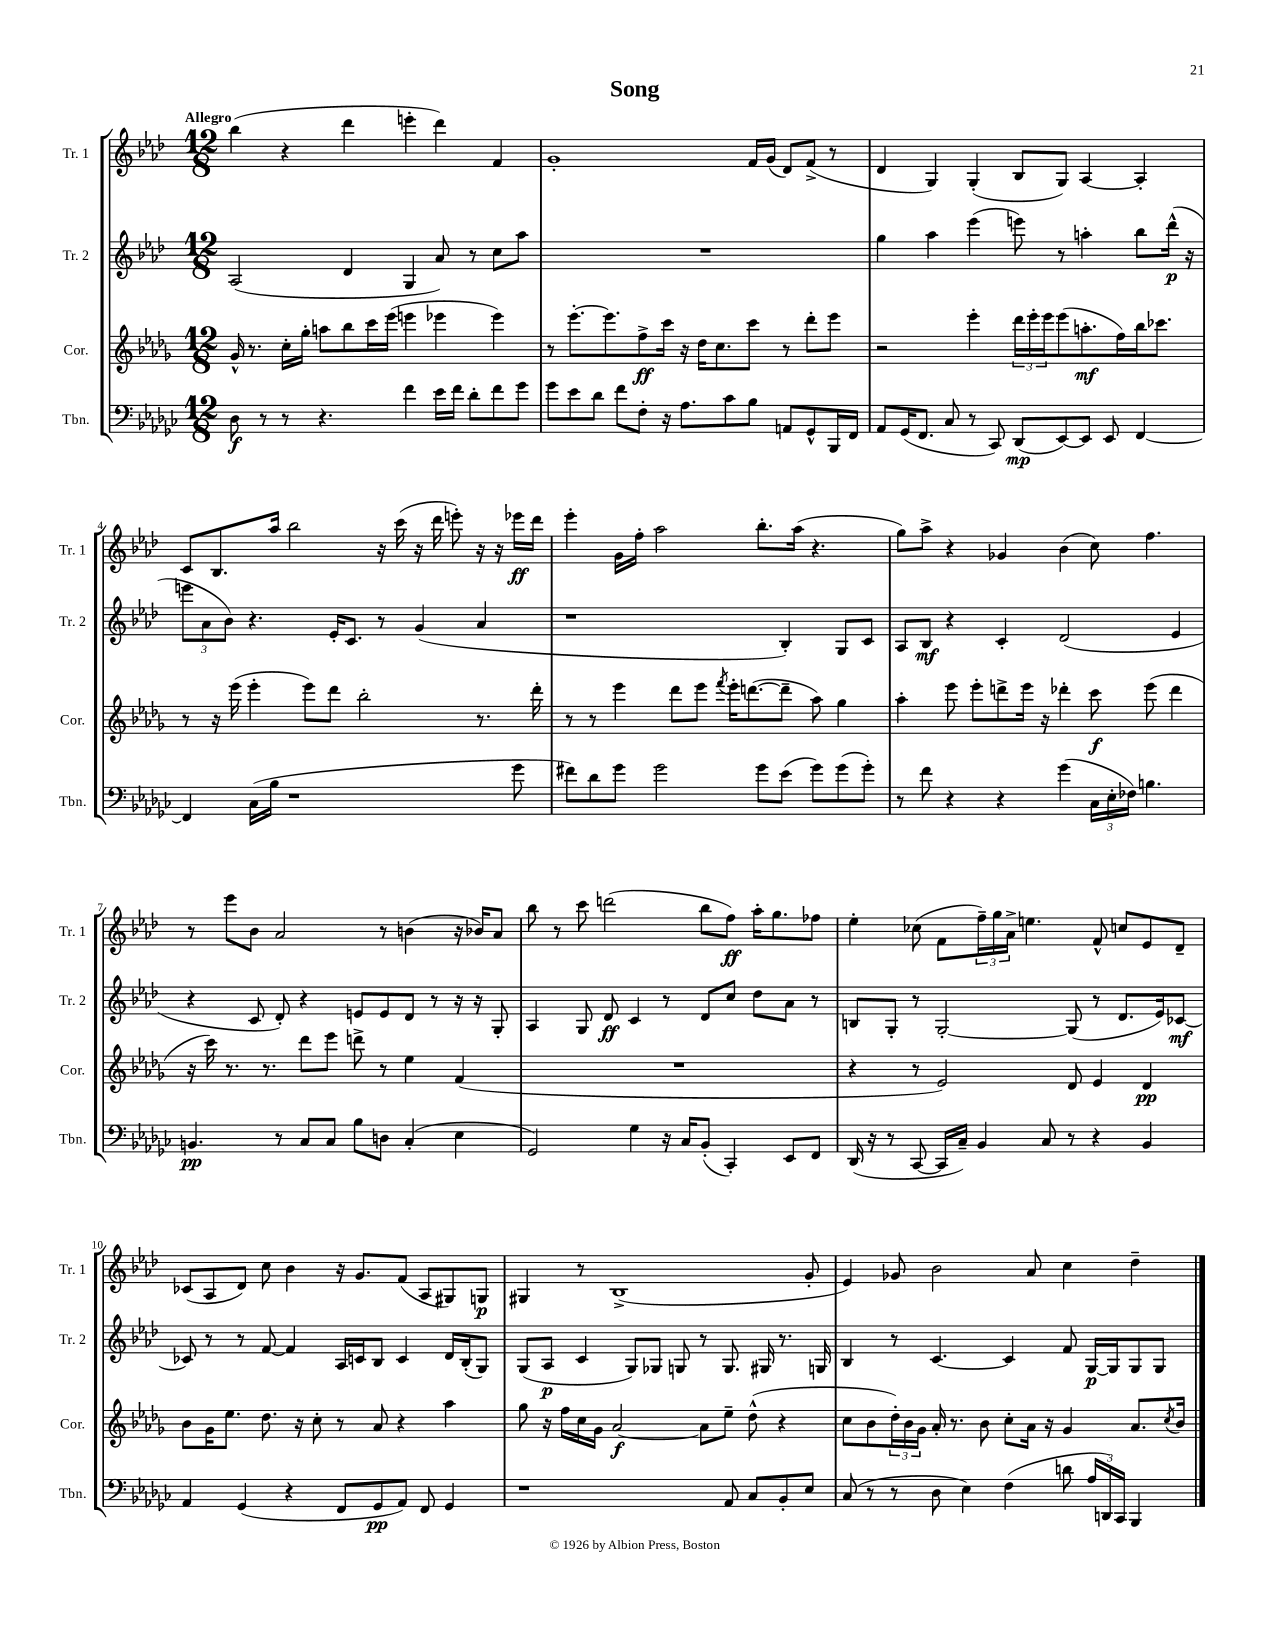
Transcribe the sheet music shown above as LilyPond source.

\header { title = "Song" }
<<
\new StaffGroup <<
\new Staff = "s0" \with { instrumentName = "Tr. 1" shortInstrumentName = "Tr. 1" } {
    \clef treble \key aes \major \numericTimeSignature \time 12/8 \tempo "Allegro"
    bes''4( r4 des'''4 e'''4-. des'''4) f'4 |
    g'1-. f'16 g'16( des'8) f'8->( r8 |
    des'4 g4) g4-.( bes8 g8) aes4~ aes4-. |
    c'8 bes8. aes''16 bes''2 r16 c'''16( r16 des'''16 e'''8-.) r16 r16 ees'''16\ff des'''16 |
    ees'''4-. g'16 f''16-. aes''2 bes''8.-. aes''16( r4. |
    g''8) aes''8-> r4 ges'4 bes'4( c''8) f''4. |
    r8 ees'''8 bes'8 aes'2 r8 b'4( r16 bes'16) aes'8 |
    bes''8 r8 c'''8 d'''2( bes''8 f''8\ff) aes''16-. g''8. fes''8 |
    ees''4-. ces''8( f'8 \tuplet 3/2 { f''16--) g''16 aes'16-> } e''4. f'8-^ c''8 ees'8 des'8-- |
    ces'8( aes8 des'8) c''8 bes'4 r16 g'8. f'8( aes8 gis8) g8\p |
    gis4 r8 bes1->( g'8-. |
    ees'4) ges'8 bes'2 aes'8 c''4 des''4-- \bar "|." |
}
\new Staff = "s1" \with { instrumentName = "Tr. 2" shortInstrumentName = "Tr. 2" } {
    \clef treble \key aes \major \numericTimeSignature \time 12/8
    aes2( des'4 g4 aes'8) r8 c''8 aes''8 |
    R1. |
    g''4 aes''4 ees'''4( e'''8) r8 a''4-. bes''8 des'''16-^\p( r16 |
    \tuplet 3/2 { e'''8 aes'8 bes'8) } r4. ees'16-. c'8. r8 g'4( aes'4 |
    r1 bes4-.) g8 c'8 |
    aes8 bes8\mf r4 c'4-. des'2( ees'4 |
    r4 c'8 des'8-.) r4 e'8 e'8 des'8 r8 r16 r16 g8-. |
    aes4 g8 des'8\ff c'4 r8 des'8 c''8 des''8 aes'8 r8 |
    b8 g8-. r8 g2~-. g8( r8 des'8. ees'16) ces'8~\mf |
    ces'8 r8 r8 f'8~ f'4 aes16 c'16 bes8 c'4 des'16 bes16-.( g8) |
    g8( aes8\p c'4 g8) ges8 g8 r8 g8. gis16 r8. g16 |
    bes4 r8 c'4.~ c'4 f'8 g16~\p g16 g8 g8 \bar "|." |
}
\new Staff = "s2" \with { instrumentName = "Cor." shortInstrumentName = "Cor." } {
    \clef treble \key des \major \numericTimeSignature \time 12/8
    ges'16-^ r8. c''16-. ges''16-. a''8 bes''8 c'''16 ees'''16( e'''4 ees'''4 ees'''4) |
    r8 ees'''8.~-. ees'''8. f''8->\ff c'''16 r16 des''16 c''8. c'''8 r8 des'''8-. ees'''8 |
    r2 ees'''4-. \tuplet 3/2 { des'''16 ees'''16-. ees'''16 } ees'''8( a''8.-.\mf f''16) bes''16 ces'''8. |
    r8 r16 ees'''16( ees'''4-. ees'''8) des'''8 bes''2-. r8. des'''16-. |
    r8 r8 ees'''4 des'''8 ees'''8 \acciaccatura { f'''8 } ees'''16-. d'''8.~( d'''8-- aes''8) ges''4 |
    aes''4-. ees'''8 ees'''8-. d'''8-> ees'''16 r16 des'''4-. c'''8\f ees'''8( des'''4 |
    r16 c'''16) r8. r8. des'''8 ees'''8 d'''8-> r8 ees''4 f'4( |
    R1. |
    r4 r8 ees'2) des'8 ees'4 des'4\pp |
    bes'8 ges'16 ees''8. des''8. r16 c''8-. r8 aes'8 r4 aes''4 |
    ges''8 r16 f''16 c''16 ges'16 aes'2~\f aes'8 ees''8-- des''8-^( r4 |
    c''8 bes'8 \tuplet 3/2 { des''16-.) bes'16 ges'16 } aes'16-. r8. bes'8 c''8-. aes'16 r16 ges'4 aes'8. \acciaccatura { c''8 } bes'16 \bar "|." |
}
\new Staff = "s3" \with { instrumentName = "Tbn." shortInstrumentName = "Tbn." } {
    \clef bass \key ges \major \numericTimeSignature \time 12/8
    des8\f r8 r8 r4. f'4 ees'16 f'16 des'8-. f'8 ges'8 |
    ges'8 ees'8 des'8 f'8 f8-. r16 aes8. ces'8 bes8 a,8 ges,8-^ bes,,16 f,16 |
    aes,8 ges,16( f,8. ces8 r8 ces,8) des,8\mp( ees,8~) ees,8 ees,8 f,4~ |
    f,4 ces16( bes16 r1 ges'8 |
    fis'8) des'8 ges'8 ges'2 ges'8 ees'8( ges'8) ges'8( ges'8-.) |
    r8 f'8 r4 r4 ges'4( \tuplet 3/2 { ces16 ees16-. fes16) } b4. |
    b,4.\pp r8 ces8 ces8 bes8 d8 ces4-.( ees4 |
    ges,2) ges4 r16 ces16 bes,8-.( ces,4-.) ees,8 f,8 |
    des,16( r16 r8 ces,8~ ces,16 ces16--) bes,4 ces8 r8 r4 bes,4 |
    aes,4 ges,4( r4 f,8 ges,8\pp aes,8) f,8 ges,4 |
    r1 aes,8 ces8 bes,8-. ees8 |
    ces8( r8 r8 des8 ees4) f4( d'8 \tuplet 3/2 { aes16 d,16) ces,16 } bes,,4 \bar "|." |
}
>>
>>
